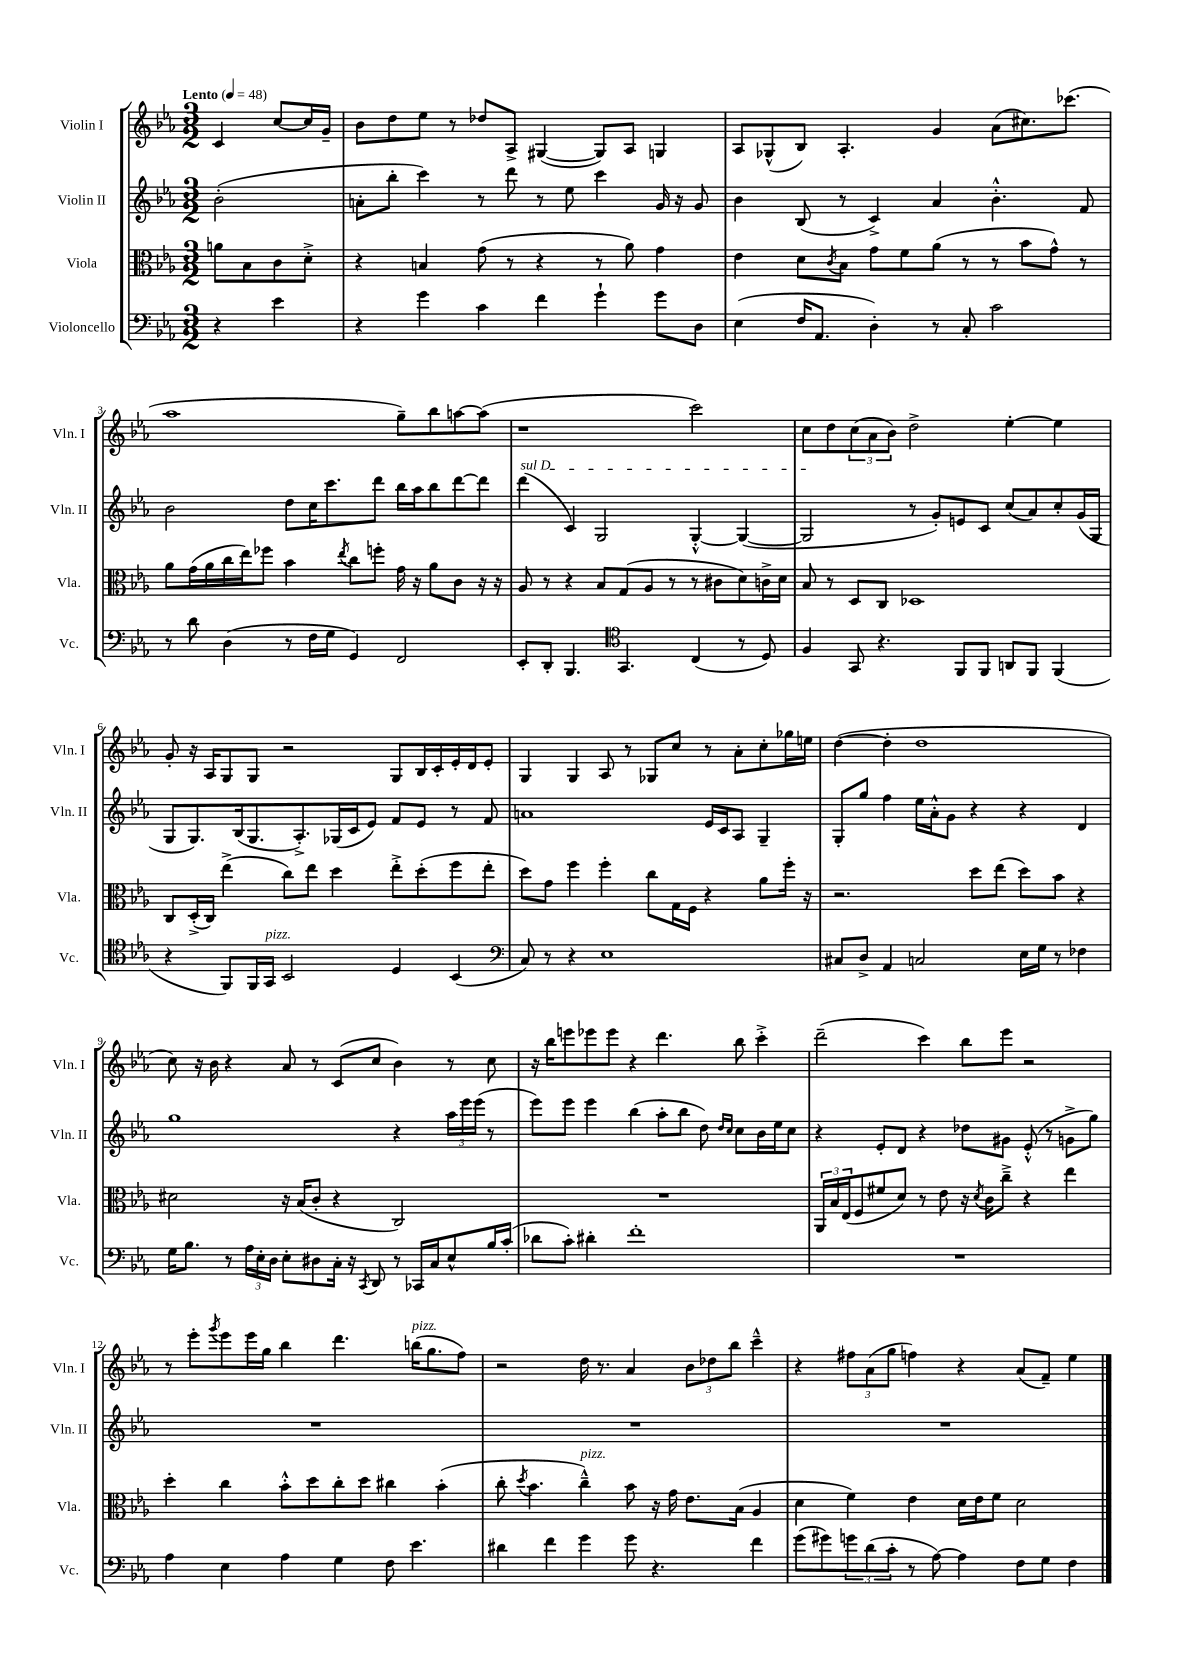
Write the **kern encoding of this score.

**kern	**kern	**kern	**kern
*staff4	*staff3	*staff2	*staff1
*clefF4	*clefC3	*clefG2	*clefG2
*k[b-e-a-]	*k[b-e-a-]	*k[b-e-a-]	*k[b-e-a-]
*M3/2	*M3/2	*M3/2	*M3/2
*MM48	*MM48	*MM48	*MM48
4r	8a	(2b-'	4c
.	8B-	.	.
4e-	8c	.	[8cc
.	8d'^	.	16cc]
.	.	.	16g~
=	=	=	=
4r	4r	8a'	8b-
.	.	8bb-'	8dd
4g	4B	4ccc)	8ee-
.	.	.	8r
4c	(8g	8r	8dd-
.	8r	8ddd	8A-^
4f	4r	8r	([4G#
.	.	8ee-	.
4g`	8r	4ccc	8G#])
.	8a-)	.	8A-
8g	4g	16g	4G
.	.	16r	.
8D	.	8g	.
=	=	=	=
(4E-	4e-	4b-	8A-
.	.	.	(8G-^^
16F	8d	(8B-	8B-)
8.AA-	.	.	.
.	8qc	.	.
.	8B-	8r	4.A-'
4D')	8g	4c^)	.
.	8f	.	.
8r	(8a-	4a-	4g
8C'	8r	.	.
2c	8r	4.b-'^^	(8a-
.	8b-	.	8.cc#)
.	8g^^)	.	.
.	.	.	(8.ccc-
.	8r	8f	.
=	=	=	=
8r	8a-	2b-	1aa-
8d	(16g	.	.
.	16a-	.	.
(4D	16cc	.	.
.	16ee-)	.	.
.	8ff-	.	.
8r	4b-	8dd	.
16F	.	16cc	.
16G	.	8.ccc	.
.	8qee-	.	.
4GG)	8cc	.	.
.	8ff'	8ddd	.
2FF	16g	16bb-	8gg~)
.	16r	16aa-	.
.	8a-	8bb-	8bb-
.	8c	[8ddd	[8aa
.	16r	8ddd]	(8aa]
.	16r	.	.
=	=	=	=
8EE-'	8A-	(4ddd	1r
8DD'	8r	.	.
4.BBB-	4r	4c)	.
.	8B-	2G	.
*clefC4	*	*	*
4.GG	(8G	.	.
.	8A-	.	.
.	8r	.	.
(4C	8r	[4G'^^	2ccc)
.	8c#	.	.
8r	8d)	(4G_	.
8D)	16c^	.	.
.	16d	.	.
=	=	=	=
4F	8B-	2G]	8cc
.	8r	.	8dd
8GG	8D	.	(12cc
.	.	.	12a-
4.r	8C	.	.
.	.	.	12b-)
.	1D-	8r	2dd^
.	.	8g')	.
8FF	.	8e	.
8FF	.	8c	.
8AA	.	(8cc	[4ee-'
8FF	.	8a-)	.
(4FF	.	8cc'	4ee-]
.	.	(16g	.
.	.	16G	.
=	=	=	=
4r	8C	8G	8g'
.	(16D'^	8.G)	16r
.	16C)	.	16A-
8FF)	(4ee-^	.	8G
.	.	(16B-	.
16FF	.	8.G	8G
16GG	.	.	.
2BB-	8cc)	.	2r
.	.	8.A-'^)	.
.	8ee-	.	.
.	4dd	(16G-	.
.	.	16c	.
.	.	8e-)	.
4D	8ee-'^	8f	8G
.	(8dd'	8e-	16B-
.	.	.	16c'
(4BB-	8ff	8r	16e-'
.	.	.	16d
.	8ee-'	8f	8e-'
=	=	=	=
*clefF4	*	*	*
8C)	8dd)	1a	4G
8r	8g	.	.
4r	4ff	.	4G
1E-	4ff'	.	8A-
.	.	.	8r
.	8cc	.	8G-
.	16G	.	8cc
.	16F	.	.
.	4r	16e-	8r
.	.	16c	.
.	.	8A-	8a-'
.	8a-	4G~	8cc'
.	16ff'	.	16gg-
.	16r	.	16ee
=	=	=	=
8C#	2.r	8G'	([4dd
8D^	.	8gg	.
4AA-	.	4ff	4dd']
2C	.	16ee-	1dd
.	.	16a-'^^	.
.	.	8g	.
.	8dd	4r	.
.	(8ee-	.	.
16E-	8dd)	4r	.
16G	.	.	.
8r	8b-	.	.
4F-	4r	4d	.
=	=	=	=
16G	2d#	1gg	8cc)
8.B-	.	.	.
.	.	.	16r
.	.	.	16b-
8r	.	.	4r
24A-	.	.	.
24E-'	.	.	.
24D	.	.	.
8E-'	16r	.	8a-
.	(16B-	.	.
8D#	8c'	.	8r
16C'	4r	.	(8c
16r	.	.	.
8qCC	.	.	.
8DD	.	.	8cc
8r	2C)	4r	4b-)
16CC-	.	.	.
16C	.	.	.
8E-^^	.	24aa-	8r
.	.	24eee-	.
.	.	(24eee-	.
16B-	.	8r	8cc
(16c'	.	.	.
=	=	=	=
8d-	1.r	8eee-)	16r
.	.	.	16bb-
8c')	.	8eee-	8eee
4d#'	.	4eee-	8eee-
.	.	.	8eee-
1f'	.	(4bb-	4r
.	.	8aa-'	4.ddd
.	.	8bb-	.
.	.	8dd)	.
.	.	16qqdd	.
.	.	16qqcc	.
.	.	8cc	8bb-
.	.	16b-	4ccc'^
.	.	16ee-	.
.	.	8cc	.
=	=	=	=
1.r	24AA-	4r	(2ddd~
.	24B-	.	.
.	(24E-	.	.
.	8F	.	.
.	8f#	8e-'	.
.	8d)	8d	.
.	8r	4r	4ccc)
.	8e-	.	.
.	16r	8dd-	8bb-
.	8qd	.	.
.	16c	.	.
.	8cc~^	8g#	8eee-
.	4r	(8e-'^^	2r
.	.	8r	.
.	4ee-	8g^	.
.	.	8gg)	.
=	=	=	=
4A-	4dd'	1.r	8r
.	.	.	8eee-'
.	.	.	8qggg
4E-	4cc	.	8eee-
.	.	.	16eee-
.	.	.	16gg
4A-	8b-'^^	.	4bb-
.	8dd	.	.
4G	8cc'	.	4.ddd
.	8dd	.	.
8F	4cc#	.	.
4.e-	.	.	(16bb
.	.	.	8.gg
.	(4b-'	.	.
.	.	.	8ff)
=	=	=	=
4d#	8cc'	1.r	2r
.	8qdd	.	.
.	4.b-	.	.
4f	.	.	.
4g	4cc~^^)	.	16dd
.	.	.	8.r
8g	8b-	.	4a-
4.r	16r	.	.
.	16g	.	.
.	8.e-	.	12b-
.	.	.	12dd-
.	.	.	12bb-
.	(16B-	.	.
4f	4A-	.	4ccc~^^
=	=	=	=
(8g	4d	1.r	4r
8g#)	.	.	.
12g	4f)	.	12ff#
(12d	.	.	(12a-
12c'	.	.	12gg
8r	4e-	.	4ff)
[8A-)	.	.	.
4A-]	16d	.	4r
.	16e-	.	.
.	8f	.	.
8F	2d	.	(8a-
8G	.	.	8f~)
4F	.	.	4ee-
==	==	==	==
*-	*-	*-	*-
